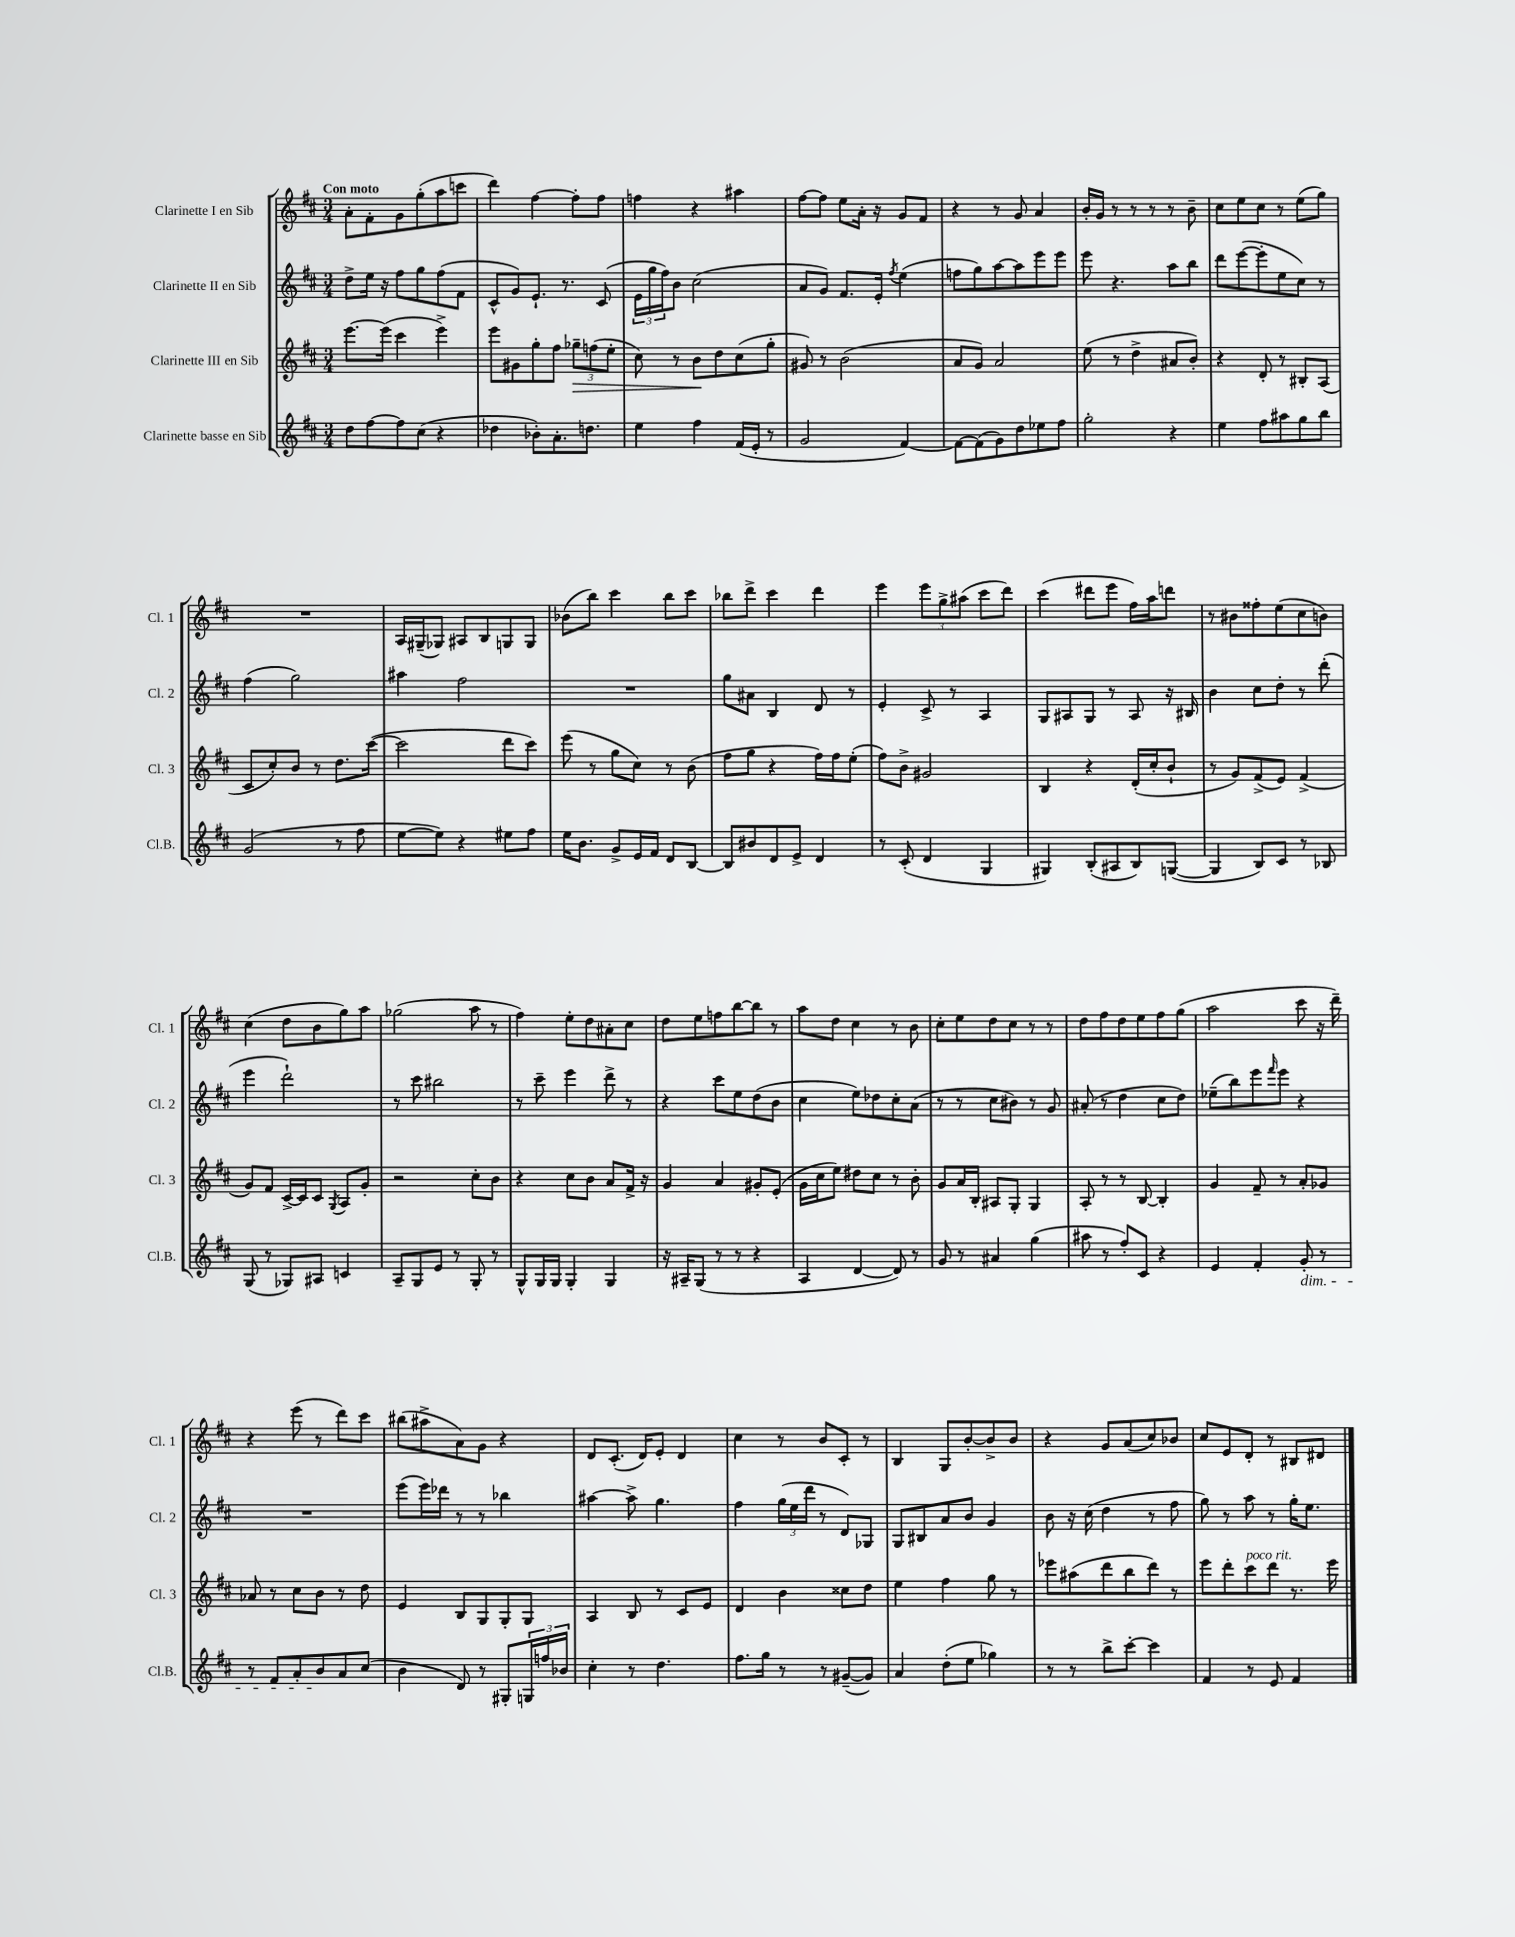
<<
\new StaffGroup <<
\new Staff = "s0" \with { instrumentName = "Clarinette I en Sib" shortInstrumentName = "Cl. 1" } {
    \clef treble \key d \major \numericTimeSignature \time 3/4 \tempo "Con moto"
    a'8-. fis'8-. g'8 g''8-.( a''8 c'''8 |
    d'''4) fis''4~ fis''8-. fis''8 |
    f''4 r4 ais''4 |
    fis''8~ fis''8 e''8 a'16-. r16 g'8 fis'8 |
    r4 r8 g'8 a'4 |
    b'16-. g'16 r8 r8 r8 r8 b'8-- |
    cis''8 e''8 cis''8 r8 e''8( g''8) |
    R2. |
    a16 gis16--( ges8) ais8 b8 g8 g8 |
    bes'8( b''8) cis'''4 b''8 cis'''8 |
    bes''8 d'''8-> cis'''4 d'''4 |
    e'''4 \tuplet 3/2 { e'''8 g''8-> ais''8( } cis'''8 d'''8) |
    cis'''4( dis'''8 e'''8 fis''16) a''16 d'''8 |
    r8 bis'8 fisis''8-. e''8( cis''8 b'8) |
    cis''4( d''8 b'8 g''8) a''8 |
    ges''2( a''8 r8 |
    fis''4) e''8-. d''8 ais'8-. cis''8 |
    d''8 e''8 f''8 b''8~ b''8 r8 |
    a''8 d''8 cis''4 r8 b'8 |
    cis''8-. e''8 d''8 cis''8 r8 r8 |
    d''8 fis''8 d''8 e''8 fis''8 g''8( |
    a''2 cis'''8 r16 d'''16--) |
    r4 e'''8( r8 d'''8) cis'''8 |
    bis''8( ais''8-> a'8) g'8 r4 |
    d'8 cis'8.-.( d'16) e'8-. d'4 |
    cis''4 r8 b'8 cis'8-. r8 |
    b4 g8 b'8~-. b'8-> b'8 |
    r4 g'8 a'8( cis''8) bes'8 |
    cis''8 e'8 d'8-. r8 bis8 dis'8 \bar "|." |
}
\new Staff = "s1" \with { instrumentName = "Clarinette II en Sib" shortInstrumentName = "Cl. 2" } {
    \clef treble \key d \major \numericTimeSignature \time 3/4
    d''8-> e''16 r16 fis''8 g''8 fis''8( fis'8 |
    cis'8-^ g'8) e'8.-! r8. cis'8( |
    \tuplet 3/2 { e'16 g''16 fis''16) } b'8 cis''2( |
    a'8 g'8) fis'8. e'16-. \acciaccatura { fis''8 } e''4( |
    f''8 g''8) a''8~ a''8 e'''8 e'''8 |
    e'''8 r4. a''8 b''8 |
    d'''8 e'''8~( e'''8-. e''8 cis''8) r8 |
    fis''4( g''2) |
    ais''4 fis''2 |
    R2. |
    g''8 ais'8 b4 d'8 r8 |
    e'4-. cis'8-> r8 a4 |
    g8 ais8 g8 r8 ais8 r16 bis16 |
    b'4 cis''8 d''8-. r8 d'''8-.( |
    e'''4 d'''2-!) |
    r8 cis'''8 bis''2 |
    r8 cis'''8-- e'''4 d'''8-> r8 |
    r4 cis'''8 e''8 d''8( b'8 |
    cis''4 e''8) des''8 cis''8-. a'8( |
    r8 r8 cis''8 bis'8) r8 g'8 |
    ais'8-.( r8 d''4 cis''8 d''8) |
    ees''8--( b''8) e'''8 \grace { fis'''16 } e'''8 r4 |
    R2. |
    e'''8( e'''16) des'''16 r8 r8 bes''4 |
    ais''4~ ais''8-> g''4. |
    fis''4 \tuplet 3/2 { g''16( e''16 d'''16 } r8 d'8) ges8 |
    g8 bis8 a'8 b'8 g'4 |
    b'8 r16 cis''16( d''4 r8 fis''8 |
    g''8) r8 a''8 r8 g''16-. e''8. \bar "|." |
}
\new Staff = "s2" \with { instrumentName = "Clarinette III en Sib" shortInstrumentName = "Cl. 3" } {
    \clef treble \key d \major \numericTimeSignature \time 3/4
    e'''8.~ e'''16( cis'''4 e'''4->) |
    e'''8 gis'8 g''8-. fis''8 \tuplet 3/2 { ges''8--\> f''8( e''8-. } |
    cis''8) r8 b'8\! d''8 cis''8( g''8-. |
    gis'8) r8 b'2( |
    a'8 g'8) a'2 |
    e''8( r8 d''4-> ais'8 b'8-.) |
    r4 d'8-. r8 bis8-. a8( |
    cis'8 cis''8-.) b'8 r8 d''8. cis'''16~( |
    cis'''2 d'''8 cis'''8) |
    e'''8( r8 g''8 cis''8) r8 b'8( |
    fis''8 g''8 r4 fis''16) fis''16 e''8-.( |
    fis''8) b'8-> gis'2 |
    b4 r4 d'16-.( cis''16-. b'8-! |
    r8 g'8) fis'8->( e'8) fis'4->( |
    g'8) fis'8 cis'16~-> cis'16 cis'8 \acciaccatura { g8 } a8 g'8-. |
    r2 cis''8-. b'8 |
    r4 cis''8 b'8 a'8 fis'16-> r16 |
    g'4 a'4 gis'8-. e'8-.( |
    g'16 cis''16 e''8) dis''8 cis''8 r8 b'8-. |
    g'8 a'16 b16-. ais8 g8-. g4 |
    a8-. r8 r8 b8~ b4-. |
    g'4 fis'8-- r8 a'8-. ges'8 |
    aes'8 r8 cis''8 b'8 r8 d''8 |
    e'4 b8 g8 g8-. g8 |
    a4 b8 r8 cis'8 e'8 |
    d'4 b'4 cisis''8 d''8 |
    e''4 fis''4 g''8 r8 |
    ees'''8 ais''8( d'''8 b''8 d'''8) r8 |
    e'''8 d'''8-. cis'''8^\markup { \italic "poco rit." } d'''8 r8. e'''16 \bar "|." |
}
\new Staff = "s3" \with { instrumentName = "Clarinette basse en Sib" shortInstrumentName = "Cl.B." } {
    \clef treble \key d \major \numericTimeSignature \time 3/4
    d''8 fis''8~ fis''8 cis''8( r4 |
    des''4 bes'8-.) a'8.-. d''8. |
    e''4 fis''4 fis'16( e'16-. r8 |
    g'2 fis'4~) |
    fis'8~ fis'8( g'8) d''8 ees''8 fis''8 |
    g''2-. r4 |
    e''4 fis''8 ais''8 g''8 b''8 |
    g'2( r8 fis''8 |
    e''8~ e''8) r4 eis''8 fis''8 |
    e''16 b'8. g'8-> e'16 fis'16 d'8 b8~ |
    b8 bis'8 d'8 e'8-> d'4 |
    r8 cis'8-.( d'4 g4 |
    gis4) b8-.( ais8 b8) g8~( |
    g4 b8) cis'8 r8 bes8 |
    g8( r8 ges8) ais8 c'4 |
    a8-- g8 e'8 r8 g8-. r8 |
    g8-^ g16 g16 g4-. g4 |
    r16 ais16-- g8( r8 r8 r4 |
    a4 d'4~ d'8) r8 |
    g'8 r8 ais'4 g''4( |
    ais''8 r8 fis''8-.) cis'8 r4 |
    e'4 fis'4-. g'8-.\dim r8 |
    r8 fis'8 a'8-. b'8\! a'8 cis''8( |
    b'4 d'8) r8 gis8-. \tuplet 3/2 { g16 f''16 bes'16 } |
    cis''4-. r8 d''4. |
    fis''8. g''16 r8 r8 gis'8~--( gis'8) |
    a'4 d''8-.( e''8 ges''4) |
    r8 r8 b''8-> cis'''8~-. cis'''4 |
    fis'4 r8 e'8 fis'4 \bar "|." |
}
>>
>>
\layout { \context { \Score \remove "Bar_number_engraver" } }
